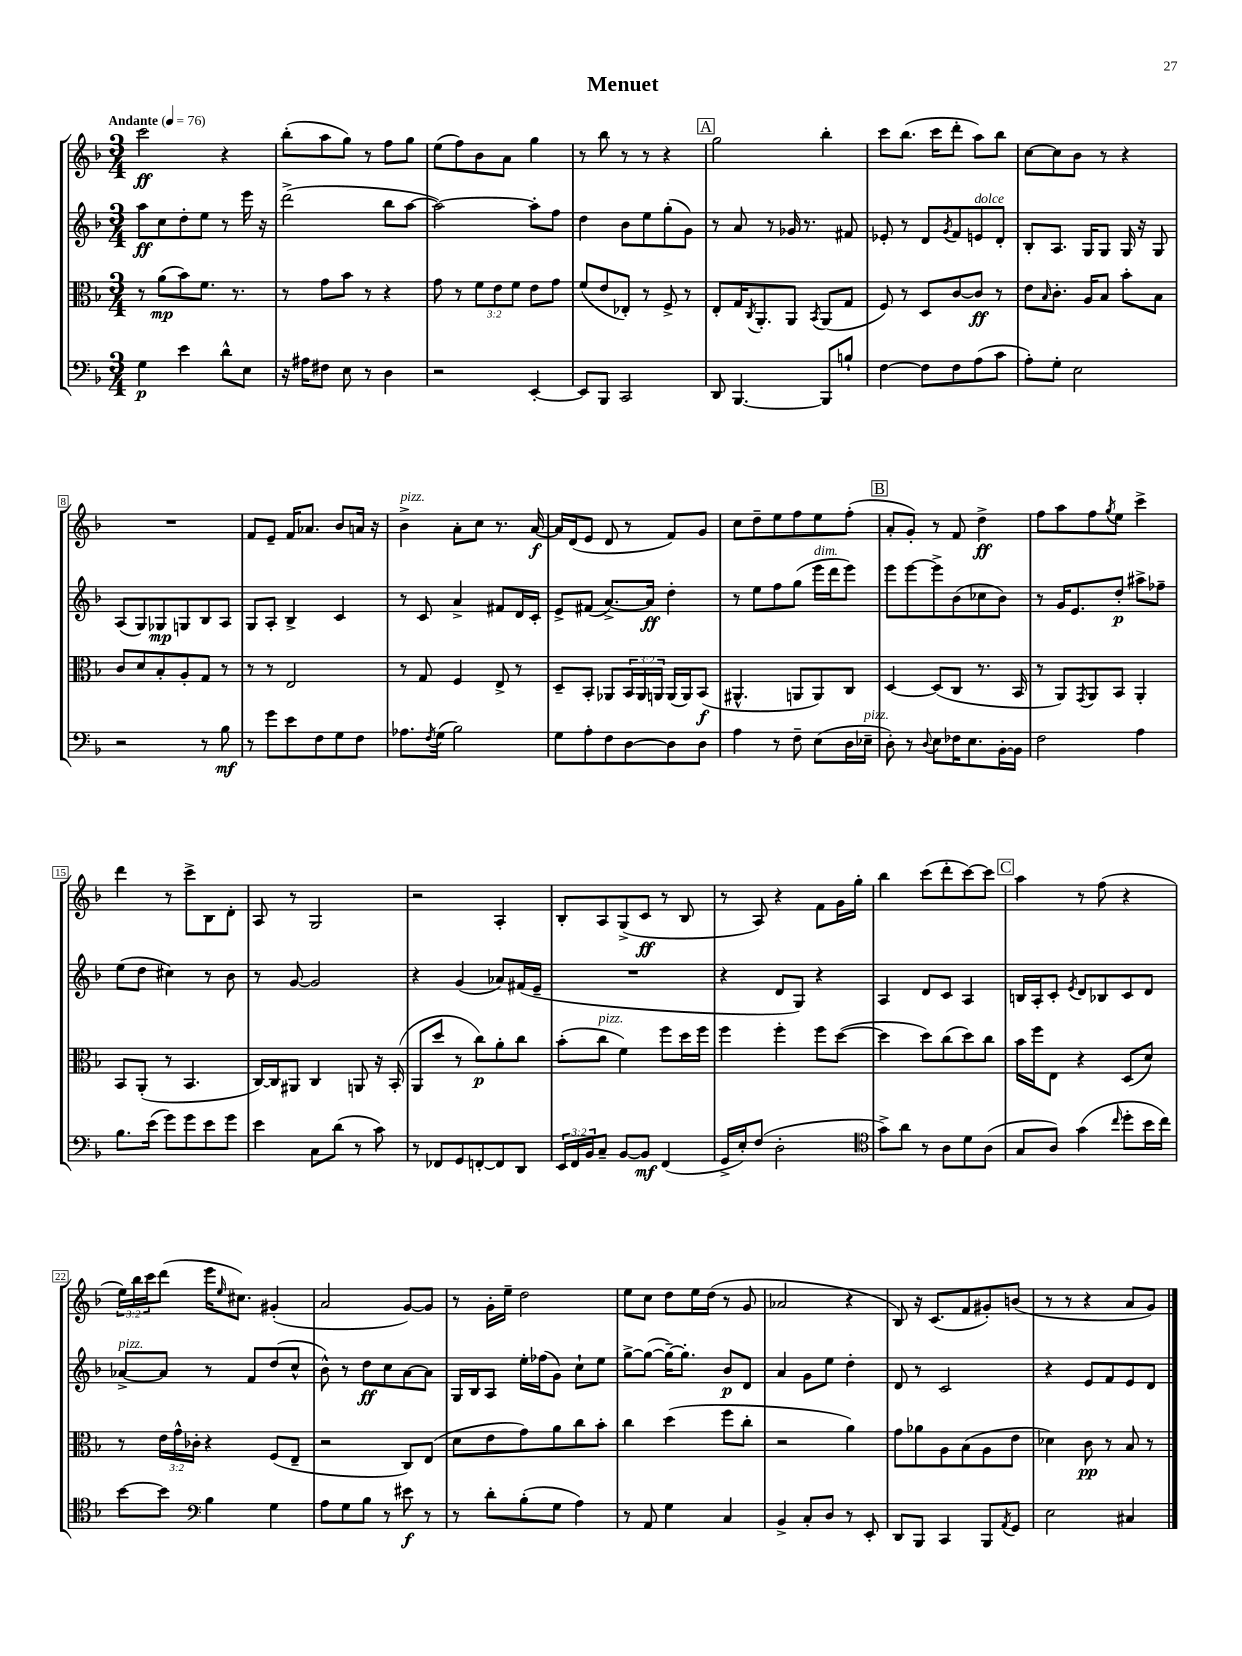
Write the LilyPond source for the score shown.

\header { title = "Menuet" }
<<
\new StaffGroup <<
\new Staff = "s0" {
    \clef treble \key f \major \numericTimeSignature \time 3/4 \override Staff.TupletNumber.text = #tuplet-number::calc-fraction-text \tempo "Andante" 4 = 76
    c'''2\ff r4 |
    bes''8-.( a''8 g''8) r8 f''8 g''8 |
    e''8( f''8) bes'8 a'8 g''4 |
    r8 bes''8 r8 r8 r4 |
    \mark \markup { \box "A" } g''2 bes''4-. |
    c'''8 bes''8.( c'''16 d'''8-. a''8) bes''8 |
    c''8~ c''8 bes'8 r8 r4 |
    R2. |
    f'8 e'8-- f'16 aes'8. bes'8 a'16 r16 |
    bes'4->^\markup { \italic "pizz." } a'8-. c''8 r8. a'16~\f |
    a'16 d'16( e'8 d'8 r8 f'8) g'8 |
    c''8 d''8-- e''8 f''8 e''8 f''8-.( |
    \mark \markup { \box "B" } a'8-. g'8-.) r8 f'8 d''4->\ff |
    f''8 a''8 f''8 \acciaccatura { g''8 } e''8 c'''4-> |
    d'''4 r8 c'''8-> bes8 d'8-. |
    a8 r8 g2 |
    r2 a4-. |
    bes8-. a8 g8->( c'8\ff r8 bes8 |
    r8 a8) r4 f'8 g'16 g''16-. |
    bes''4 c'''8( d'''8-. c'''8~) c'''8 |
    \mark \markup { \box "C" } a''4 r8 f''8( r4 |
    \tuplet 3/2 { e''16) bes''16 c'''16 } d'''8( e'''16 \grace { e''16 } cis''8.) gis'4-.( |
    a'2 g'8~) g'8 |
    r8 g'16-. e''16-- d''2 |
    e''8 c''8 d''8 e''16 d''16( r8 g'8 |
    aes'2 r4 |
    bes8) r16 c'8.( f'8 gis'8-.) b'8( |
    r8 r8 r4 a'8 g'8) \bar "|." |
}
\new Staff = "s1" {
    \clef treble \key f \major \numericTimeSignature \time 3/4
    a''8\ff c''8 d''8-. e''8 r8 e'''16 r16 |
    d'''2->( bes''8 a''8~ |
    a''2~) a''8-. f''8 |
    d''4 bes'8 e''8 g''8-.( g'8) |
    \mark \markup { \box "A" } r8 a'8 r8 ges'16 r8. fis'8 |
    ees'8-. r8 d'8 \acciaccatura { g'8 } f'8 e'8^\markup { \italic "dolce" } d'8-. |
    bes8-. a8. g16 g8 g16 r16 g8 |
    a8( g8) ges8\mp g8 bes8 a8 |
    g8 a8-. bes4-> c'4 |
    r8 c'8 a'4-> fis'8 d'16 c'16-. |
    e'8-> fis'8( a'8.~->) a'16\ff d''4-. |
    r8 e''8 f''8 g''8( e'''16^\markup { \italic "dim." } d'''16 e'''8) |
    \mark \markup { \box "B" } e'''8 e'''8~ e'''8-> bes'8( ces''8 bes'8) |
    r8 g'16 e'8. d''8-.\p ais''8-> fes''8-- |
    e''8( d''8 cis''4) r8 bes'8 |
    r8 g'8~ g'2 |
    r4 g'4( aes'8) fis'16( e'16-- |
    R2. |
    r4 d'8 g8) r4 |
    a4 d'8 c'8 a4 |
    \mark \markup { \box "C" } b16 a16-. c'8-. \acciaccatura { e'8 } d'8 bes8 c'8 d'8 |
    aes'8~->^\markup { \italic "pizz." } aes'8 r8 f'8 d''8( c''8-^ |
    bes'8-^) r8 d''8\ff c''8 a'8~ a'8 |
    g16 bes16 a8 e''16-. fes''16( g'8) c''8-! e''8 |
    g''8~-> g''8~( g''16~--) g''8.-. bes'8\p d'8 |
    a'4 g'8 e''8 d''4-. |
    d'8 r8 c'2 |
    r4 e'8 f'8 e'8 d'8 \bar "|." |
}
\new Staff = "s2" {
    \clef alto \key f \major \numericTimeSignature \time 3/4 \override Staff.TupletNumber.text = #tuplet-number::calc-fraction-text
    r8 a'8\mp( bes'8) f'8. r8. |
    r8 g'8 bes'8 r8 r4 |
    g'8 r8 \tuplet 3/2 { f'8 e'8 f'8 } e'8 g'8 |
    f'8( e'8 ees8-.) r8 f8-> r8 |
    \mark \markup { \box "A" } e8-. g16 \acciaccatura { c8 } a,8.-. a,8 \acciaccatura { bes,8 } a,8( g8 |
    f8) r8 d8 c'8~ c'8\ff r8 |
    e'8 \grace { bes16 } c'8.-. a16 bes8 bes'8-. bes8 |
    c'8 d'8 bes8-. a8-. g8 r8 |
    r8 r8 e2 |
    r8 g8 f4 e8-> r8 |
    d8-- bes,8-. aes,8 \tuplet 3/2 { bes,16 aes,16 a,16 } a,16( a,16) bes,8\f( |
    ais,4.-^ a,8 a,8) c8 |
    \mark \markup { \box "B" } d4~ d8( c8 r8. bes,16 |
    r8 a,8) \acciaccatura { g,8 } a,8 bes,8 a,4-. |
    bes,8 a,8-.( r8 bes,4. |
    c16~) c16 ais,8 c4 a,8 r16 bes,16-.( |
    a,8 d''8 r8 c''8\p) a'8-. c''8 |
    bes'8-.( c''8^\markup { \italic "pizz." } f'4) f''8 d''16 f''16 |
    f''4 f''4-. f''8 d''8~( |
    d''4 d''8) c''8( d''8) c''8 |
    \mark \markup { \box "C" } bes'16 f''16 e8 r4 d8( d'8) |
    r8 \tuplet 3/2 { e'16 g'16-^ ces'16-. } r4 f8( e8-- |
    r2 c8) e8( |
    d'8 e'8 g'8) a'8 c''8 bes'8-. |
    c''4 d''4( f''8 c''8-. |
    r2 a'4) |
    g'8 aes'8 a8 bes8( a8 e'8 |
    des'4) c'8\pp r8 bes8 r8 \bar "|." |
}
\new Staff = "s3" {
    \clef bass \key f \major \numericTimeSignature \time 3/4 \override Staff.TupletNumber.text = #tuplet-number::calc-fraction-text
    g4\p e'4 d'8-^ e8 |
    r16 ais16 fis8 e8 r8 d4 |
    r2 e,4~-. |
    e,8 bes,,8 c,2 |
    \mark \markup { \box "A" } d,8 bes,,4.~ bes,,8 b8-! |
    f4~ f8 f8 a8( c'8 |
    a8-.) g8-. e2 |
    r2 r8 bes8\mf |
    r8 g'8 e'8 f8 g8 f8 |
    aes8. \acciaccatura { f8 } g16( bes2) |
    g8 a8-. f8 d8~ d8 d8 |
    a4 r8 f8-- e8( d16 ees16--^\markup { \italic "pizz." } |
    \mark \markup { \box "B" } d8-.) r8 \appoggiatura { d8 } e8 fes16 e8. bes,16~-. bes,16 |
    f2 a4 |
    bes8. e'16( g'8) g'8 e'8 g'8 |
    e'4 c8 d'8( r8 c'8) |
    r8 fes,8 g,8 f,8~-. f,8 d,8 |
    \tuplet 3/2 { e,16 f,16 bes,16 } c8-- bes,8~ bes,8\mf f,4( |
    g,16-> e16-.) f8( d2-. |
    \clef tenor g'8->) a'8 r8 a8 d'8 a8( |
    \mark \markup { \box "C" } g8 a8) g'4( \grace { c''16 } d''8-. bes'16 c''16) |
    bes'8~ bes'8 \clef bass bes4 g4 |
    a8 g8 bes8 r8 eis'8\f r8 |
    r8 d'8-. bes8-.( g8 a4) |
    r8 a,8 g4 c4 |
    bes,4-> c8-. d8 r8 e,8-. |
    d,8 bes,,8 c,4 bes,,8 \acciaccatura { a,8 } g,8 |
    e2 cis4 \bar "|." |
}
>>
>>
\layout { \context { \Score \override BarNumber.stencil = #(make-stencil-boxer 0.1 0.3 ly:text-interface::print) } }
